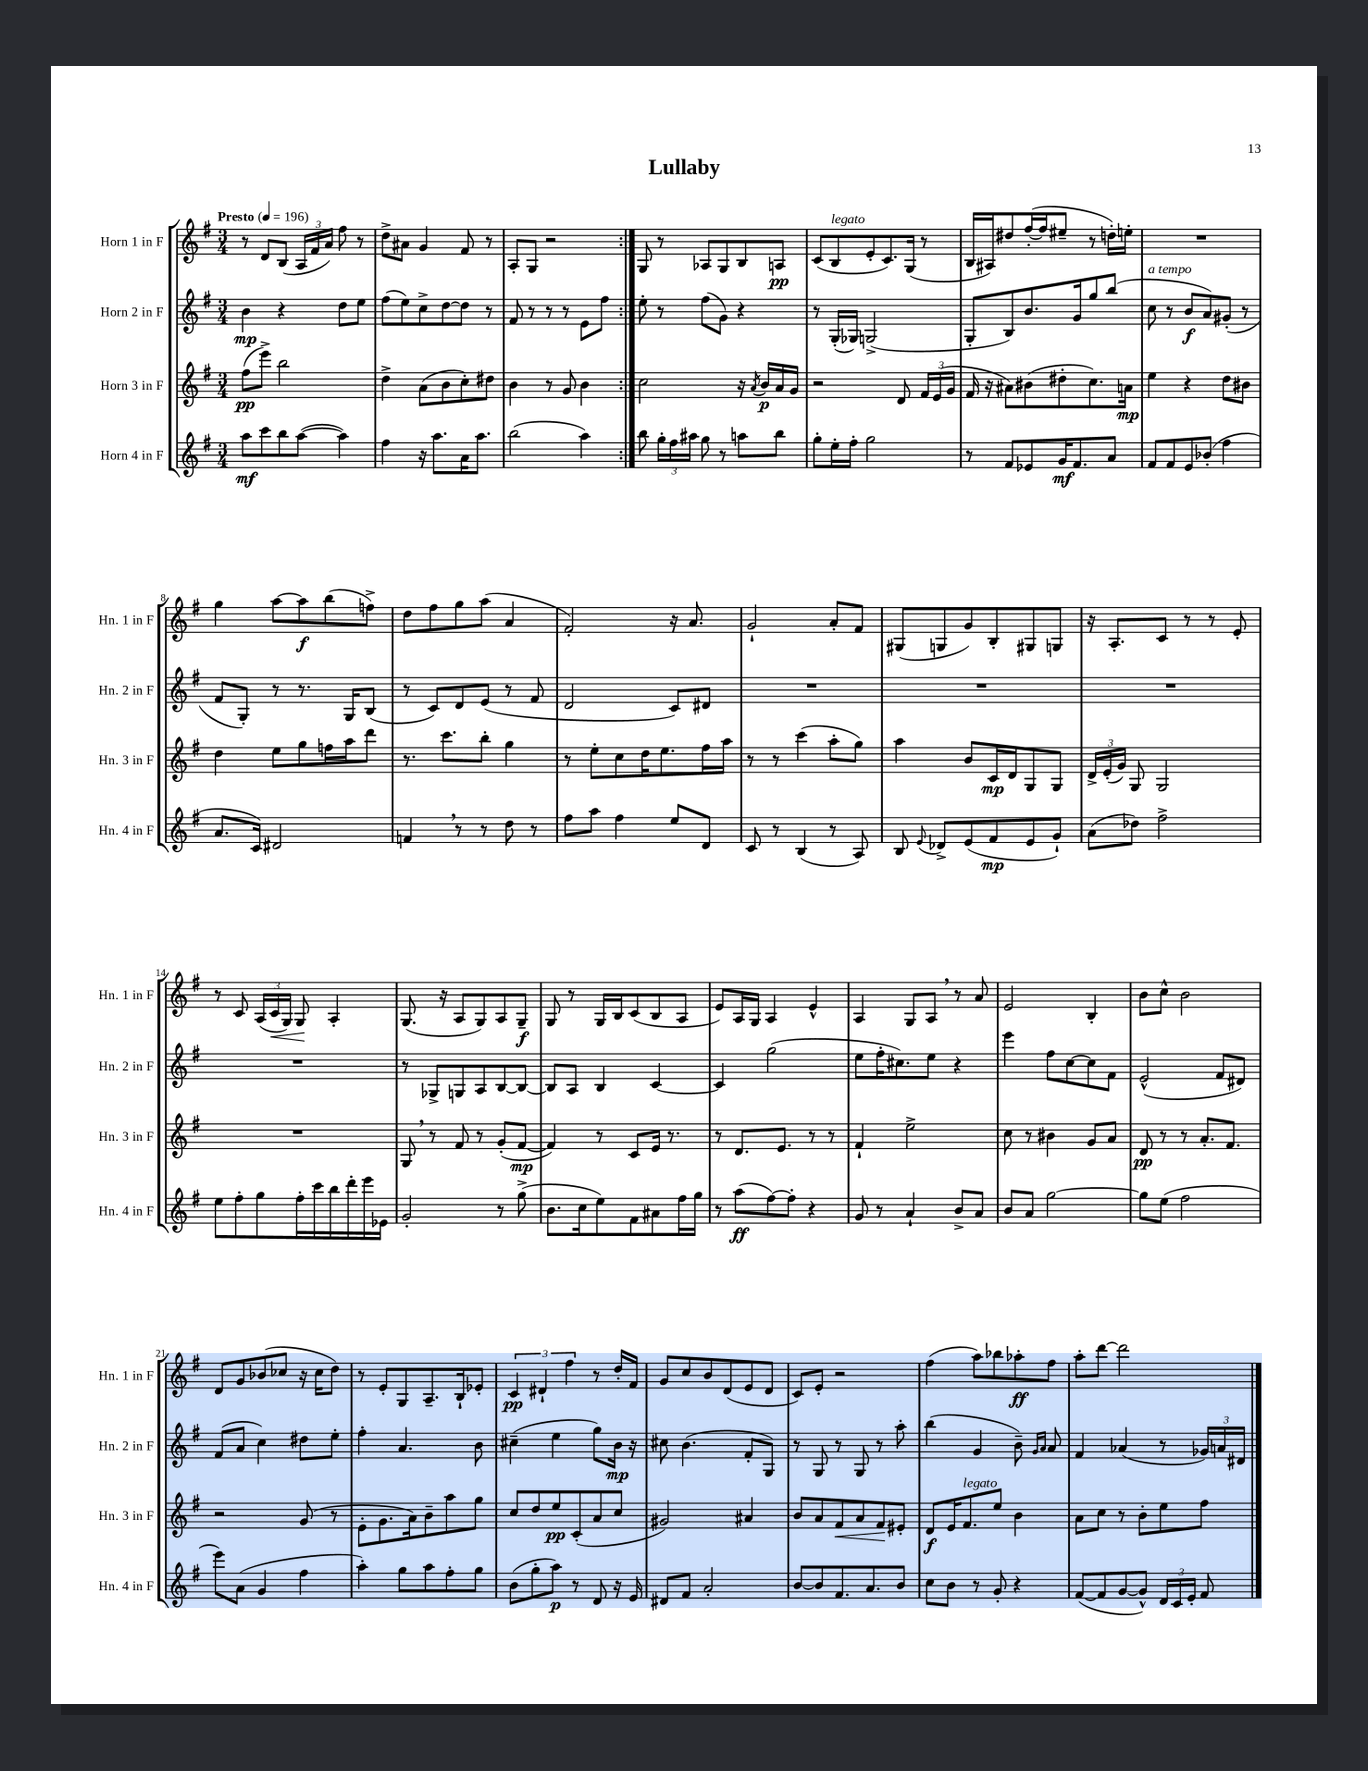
\header { title = "Lullaby" }
<<
\new StaffGroup <<
\new Staff = "s0" \with { instrumentName = "Horn 1 in F" shortInstrumentName = "Hn. 1 in F" } {
    \clef treble \key g \major \numericTimeSignature \time 3/4 \tempo "Presto" 4 = 196
    \autoBeamOff \repeat volta 2 { r8 d'8[ b8]( \tuplet 3/2 { a16[ fis'16 a'16]) } fis''8 r8 |
    d''8[-> ais'8] g'4 fis'8 r8 |
    a8[-. g8] r2 | }
    g8 r8 aes8[ g8 b8 a8]\pp |
    c'8[( b8^\markup { \italic "legato" } e'8-. c'8.) g16]( r8 |
    b16[ ais16) dis''8 fis''16~-.( fis''16 eis''8]-- r8 d''16[-.) e''16]-. |
    R2. |
    g''4 a''8[~ a''8\f b''8( f''8]->) |
    d''8[ fis''8 g''8 a''8]( a'4 |
    fis'2-.) r16 a'8. |
    g'2-! a'8[-. fis'8] |
    gis8[( g8 g'8) b8-. gis8 g8] |
    r16 a8.[-. c'8] r8 r8 e'8-. |
    r8 c'8 \tuplet 3/2 { a16[( c'16\< g16]) } g8\! a4-. |
    g8.( r16 a8[ g8) a8 g8]--\f |
    g8 r8 g16[ b16 c'8( b8 a8] |
    e'8[) a16 g16] a4 e'4-^ |
    a4 g8[ a8] \breathe r8 a'8 |
    e'2 b4-. |
    b'8[ c''8]-^ b'2 |
    d'8[ g'8 bes'8( ces''8] r16 ces''16[ d''8]) |
    r8 e'8[-. g8 a8.-- b16-! ees'8]-. |
    \tuplet 3/2 { c'4\pp dis'4-! fis''4 } r8 d''16[-. fis'16] |
    g'8[ c''8 b'8 d'8( e'8 d'8] |
    c'8[) e'8]-. r2 |
    fis''4( a''8[) bes''8 aes''8-.\ff fis''8] |
    a''8[-. d'''8]~ d'''2 \bar "|." |
}
\new Staff = "s1" \with { instrumentName = "Horn 2 in F" shortInstrumentName = "Hn. 2 in F" } {
    \clef treble \key g \major \numericTimeSignature \time 3/4
    \autoBeamOff \repeat volta 2 { b'4\mp r4 d''8[ e''8] |
    fis''8[( e''8) c''8-> d''8~ d''8] r8 |
    fis'8 r8 r8 r8 e'8[ fis''8] | }
    e''8-. r8 fis''8[( g'8]) r4 |
    r8 g16[-.( ges16]) g2->( |
    g8[-. b8) b'8. g'16 g''8 b''8]( |
    c''8^\markup { \italic "a tempo" } r8 b'8[\f a'8) gis'8]-.( r8 |
    fis'8[ g8]-.) r8 r8. g16[ b8]( |
    r8 c'8[) d'8 e'8]( r8 fis'8 |
    d'2 c'8[) dis'8] |
    R2. |
    R2. |
    R2. |
    R2. |
    r8 ges8[-> g8 a8 b8~ b8]~ |
    b8[ a8] b4 c'4~ |
    c'4 g''2( |
    e''8[ fis''16-. cis''8.) e''8] r4 |
    e'''4 fis''8[ c''8~ c''8 fis'8] |
    e'2-^( fis'8[ dis'8]) |
    fis'8[( a'8] c''4) dis''8[ e''8]-. |
    fis''4-. a'4. b'8 |
    cis''4--( e''4 g''8[) b'16]\mp r16 |
    cis''8 b'4.( fis'8[-. g8]) |
    r8 g8 r8 g8 r8 a''8-. |
    b''4( g'4 b'8--) \grace { g'16[ a'16] } a'8 |
    fis'4 aes'4( r8 \tuplet 3/2 { ges'16[) a'16 dis'16] } \bar "|." |
}
\new Staff = "s2" \with { instrumentName = "Horn 3 in F" shortInstrumentName = "Hn. 3 in F" } {
    \clef treble \key g \major \numericTimeSignature \time 3/4
    \autoBeamOff \repeat volta 2 { fis''8[\pp( e'''8]->) b''2 |
    d''4-> a'8[( b'8 c''8-.) dis''8] |
    b'4 r8 g'8 b'4 | }
    c''2 r16 \acciaccatura { a'8 } b'16[\p a'16 g'16] |
    r2 d'8 \tuplet 3/2 { fis'16[ e'16( g'16] } |
    fis'16 r16 ais'8[) bis'8( dis''8-. c''8.) a'16]\mp |
    e''4 r4 d''8[ bis'8] |
    d''4 e''8[ g''8 f''16 a''16 d'''8] |
    r8. c'''8.[ b''8]-. g''4 |
    r8 e''8[-. c''8 d''16 e''8. fis''16 a''16] |
    r8 r8 c'''4( a''8[-. g''8]) |
    a''4 b'8[ c'16\mp d'16 g8 g8] |
    \tuplet 3/2 { d'16[-> e'16-.( g'16]) } g8 g2 |
    R2. |
    g8 \breathe r8 fis'8 r8 g'8[-.( fis'8]~\mp |
    fis'4) r8 c'8[ e'16] r8. |
    r8 d'8.[ e'8.] r8 r8 |
    fis'4-! e''2-> |
    c''8 r8 bis'4 g'8[ a'8] |
    d'8\pp r8 r8 a'8.[-. fis'8.] |
    r2 g'8( r8 |
    e'8[-. g'8. a'16) b'8-- a''8 g''8] |
    c''8[ d''8 e''8\pp c'8-.( a'8 c''8] |
    gis'2) ais'4 |
    b'8[ a'8 fis'8\< a'8 fis'8\! eis'8]-. |
    d'8[\f e'16 fis'8.^\markup { \italic "legato" } e''8] b'4 |
    a'8[ c''8] r8 b'8[-. e''8 fis''8] \bar "|." |
}
\new Staff = "s3" \with { instrumentName = "Horn 4 in F" shortInstrumentName = "Hn. 4 in F" } {
    \clef treble \key g \major \numericTimeSignature \time 3/4
    \autoBeamOff \repeat volta 2 { a''8[\mf c'''8 b''8 a''8]~( a''4) |
    fis''4 r16 a''8.[ a'16 a''8.] |
    b''2( a''4) | }
    b''8 \tuplet 3/2 { g''16[-. fis''16 ais''16] } g''8 r8 a''8[ b''8] |
    g''8[-. e''16-. fis''16]-. g''2 |
    r8 fis'8[ ees'8 g'16\mf fis'8. a'8] |
    fis'8[ fis'8 e'8 bes'8]-.( fis''4 |
    a'8.[ c'16]) dis'2 |
    f'4 \breathe r8 r8 d''8 r8 |
    fis''8[ a''8] fis''4 e''8[ d'8] |
    c'8 r8 b4( r8 a8) |
    b8 \appoggiatura { e'8 } des'8[-> e'8( fis'8\mp e'8 g'8]-!) |
    a'8[( des''8]) fis''2-> |
    e''8[ fis''8-. g''8 fis''16-. c'''16 b''16 d'''16-. e'''16 ees'16] |
    g'2-. r8 g''8->( |
    b'8.[ c''16 e''8) fis'8 ais'8 fis''16 g''16] |
    r8 a''8[\ff( fis''8~) fis''8]-. r4 |
    g'8 r8 a'4-! b'8[-> a'8] |
    b'8[ a'8] g''2~ |
    g''8[ e''8]( fis''2 |
    e'''8[) a'8]( g'4 fis''4 |
    a''4-.) g''8[ a''8 fis''8-. g''8] |
    b'8[( g''8-. a''8]\p) r8 d'8 r16 e'16 |
    dis'8[ fis'8] a'2-. |
    b'8[~ b'8 fis'8. a'8. b'8] |
    c''8[ b'8] r8 g'8-. r4 |
    fis'8[~( fis'8 g'8~ g'8]-^) \tuplet 3/2 { d'16[ c'16 e'16]-. } fis'8 \bar "|." |
}
>>
>>
